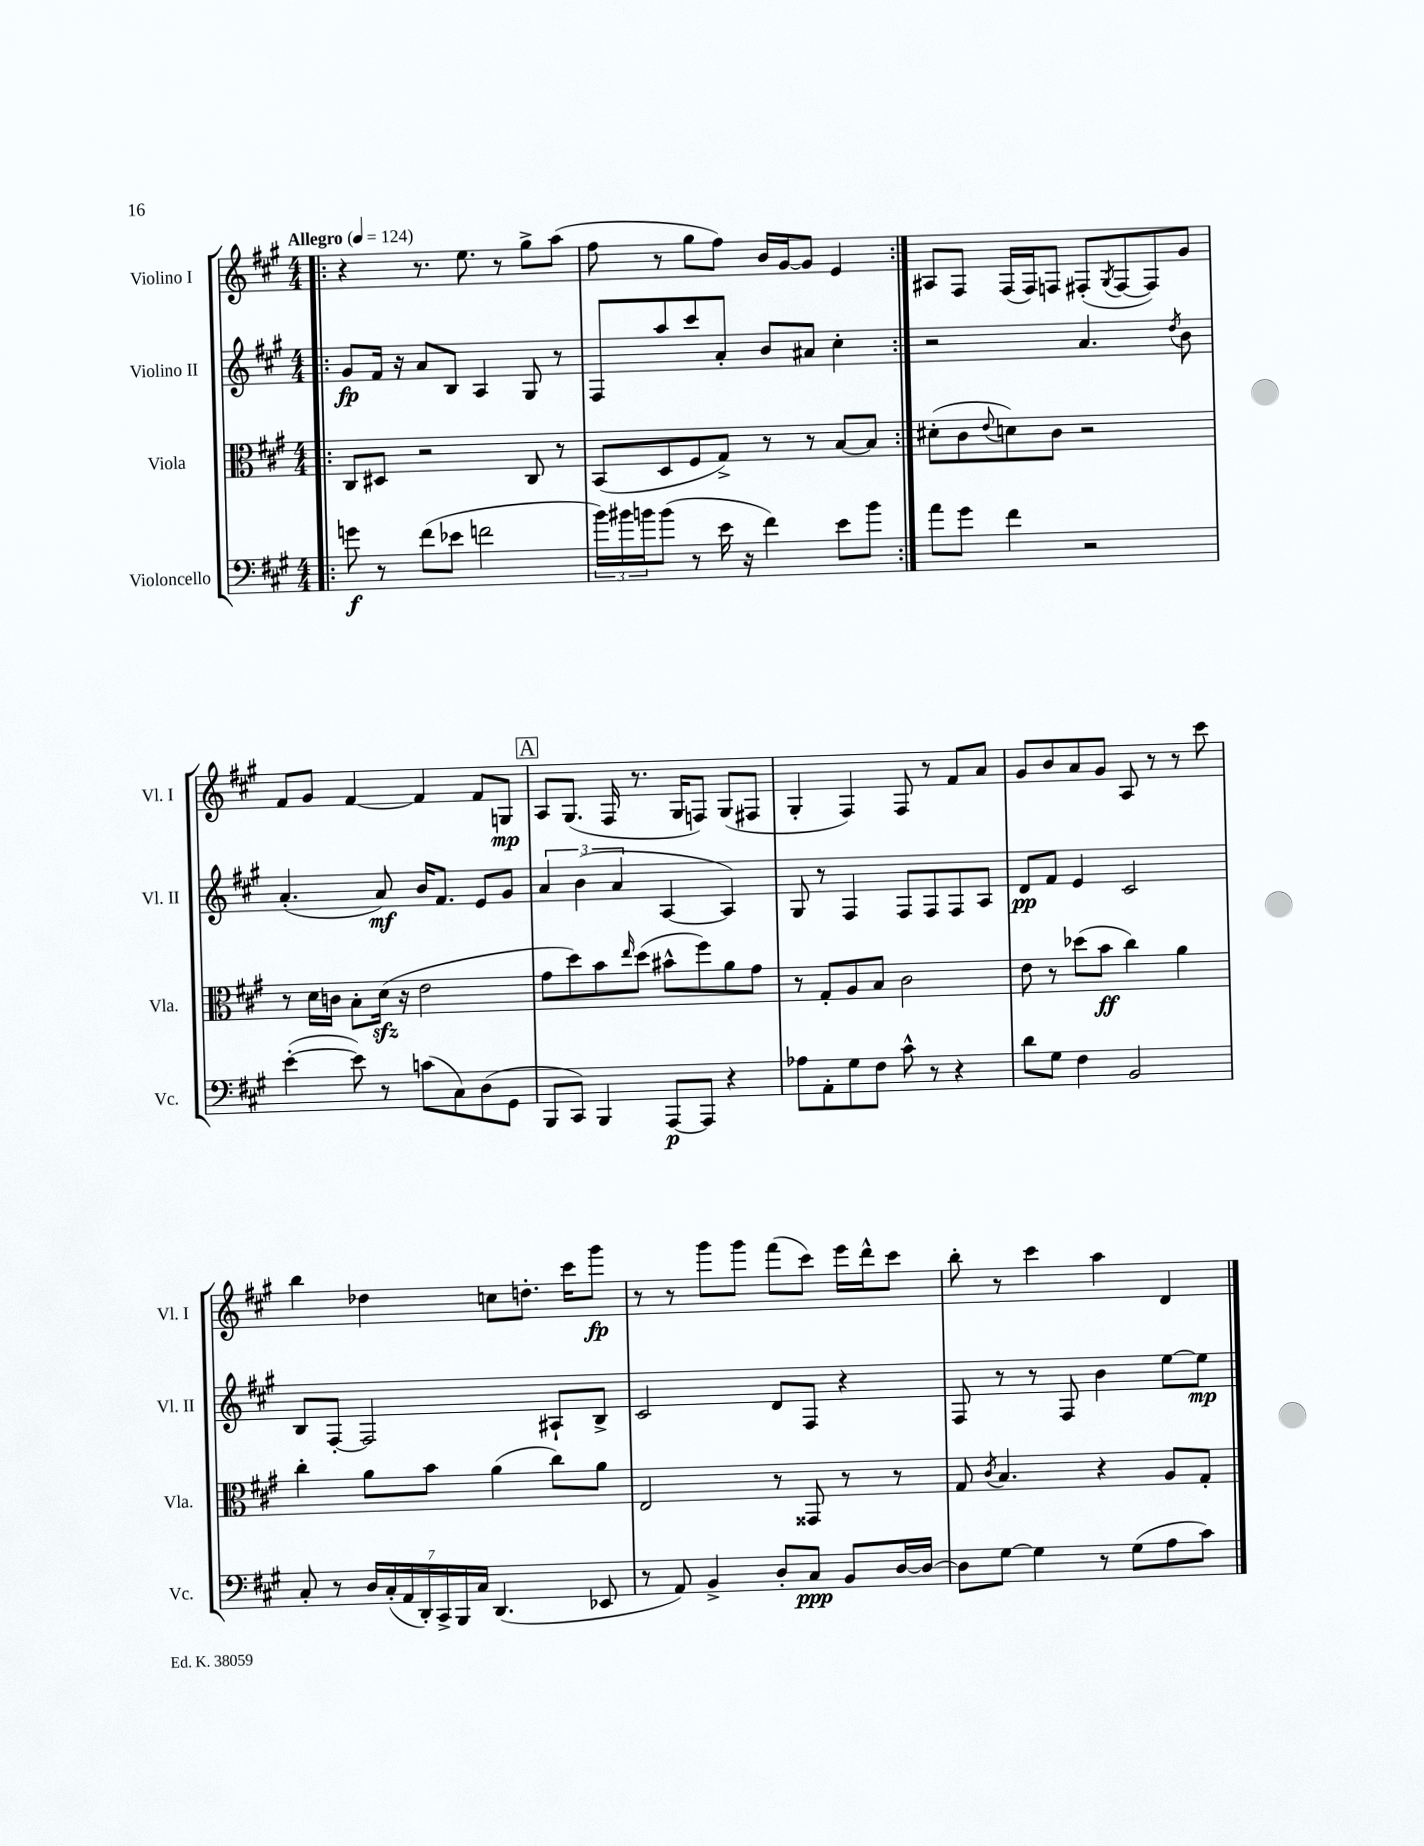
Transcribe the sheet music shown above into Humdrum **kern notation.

**kern	**kern	**kern	**kern
*staff4	*staff3	*staff2	*staff1
*clefF4	*clefC3	*clefG2	*clefG2
*k[f#c#g#]	*k[f#c#g#]	*k[f#c#g#]	*k[f#c#g#]
*M4/4	*M4/4	*M4/4	*M4/4
*MM124	*MM124	*MM124	*MM124
=!|:	=!|:	=!|:	=!|:
8g	8C#	8g#	4r
8r	8D#	16f#	.
.	.	16r	.
(8f#	2r	8a	8.r
8e-	.	8B	.
.	.	.	8.ee
2f	.	4A	.
.	.	.	8r
.	8C#	8G#	8gg#^
.	8r	8r	(8aa
=	=	=	=
24b)	(8BB	8F#	8ff#
24b#	.	.	.
24b	.	.	.
(8b	8D	8aa	8r
8r	8F#	8ccc#	8gg#
16e	8G#^)	8a'	8ff#)
16r	.	.	.
4f#)	8r	8b	16b
.	.	.	[16g#
.	8r	8a#	8g#]
8e	[8B	4cc#'	4e
8b	8B]	.	.
=:|!	=:|!	=:|!	=:|!
8a	(8d#'	2r	8A#
8g#	8c#	.	8F#
.	8qqe	.	.
4f#	8d)	.	(16F#
.	.	.	16F#)
.	8c#	.	8F
2r	2r	4.a	(8F#'
.	.	.	8qG#
.	.	.	[8F#
.	.	.	8F#])
.	.	8qdd	.
.	.	8b	8g#
=	=	=	=
([4e'	8r	(4.a'	8f#
.	16d	.	8g#
.	16c	.	.
8e])	8B'	.	[4f#
8r	(16d	8a)	.
.	16r	.	.
(8c	2e	16b	4f#]
.	.	8.f#	.
8C#)	.	.	.
(8D	.	8e	8f#
8GG#	.	8g#	8G
=	=	=	=
8BBB	8g#	6a	8A
8CC#)	8dd)	.	(8.G#
.	.	(6b	.
4BBB	8b	.	.
.	.	.	16F#
.	.	6a	.
.	16qqee	.	.
.	(8dd	.	8.r
[8AAA	8b#^^	[4A	.
.	.	.	16G#
8AAA]	8ff#)	.	8F)
4r	8a	4A])	(8G#
.	8g#	.	8F#
=	=	=	=
8A-	8r	8G#	4G#'
8AA'	8G#'	8r	.
8G#	8A	4F#	4F#)
8F#	8B	.	.
8c#^^	2c#	8F#	8F#
8r	.	8F#	8r
4r	.	8F#	8f#
.	.	8A	8a
=	=	=	=
8d	8e	8d	8g#
8G#	8r	8f#	8b
4F#	(8dd-	4e	8a
.	8b	.	8g#
2BB	4cc#)	2c#	8A
.	.	.	8r
.	4a	.	8r
.	.	.	8ccc#
=	=	=	=
8C#'	4cc#'	8B	4bb
8r	.	[8F#'	.
28D	8a	2F#]	4dd-
(28C#'	.	.	.
28AA	.	.	.
28DD')	.	.	.
.	8b	.	.
28CC#^	.	.	.
28BBB	.	.	.
28C#	.	.	.
(4.DD	(4a	.	8cc
.	.	.	8.dd'
.	8cc#)	8A#`	.
.	.	.	16ccc#
8EE-	8a	8B^	8ggg#
=	=	=	=
8r	2E	2c#	8r
8AA)	.	.	8r
4BB^	.	.	8ggg#
.	.	.	8ggg#
8D'	8r	8d	(8fff#
8C#	8GG##	8F#	8ccc#)
8BB	8r	4r	16eee
.	.	.	16ddd^^
[16D	8r	.	8ccc#
16D_	.	.	.
=	=	=	=
8D]	8G#	8F#	8bb'
.	8qc#	.	.
[8G#	4.B	8r	8r
4G#]	.	8r	4ccc#
.	.	8F#	.
8r	4r	4b	4aa
(8G#	.	.	.
8A	8A	[8ee	4d
8c#)	8G#'	8ee]	.
==	==	==	==
*-	*-	*-	*-
